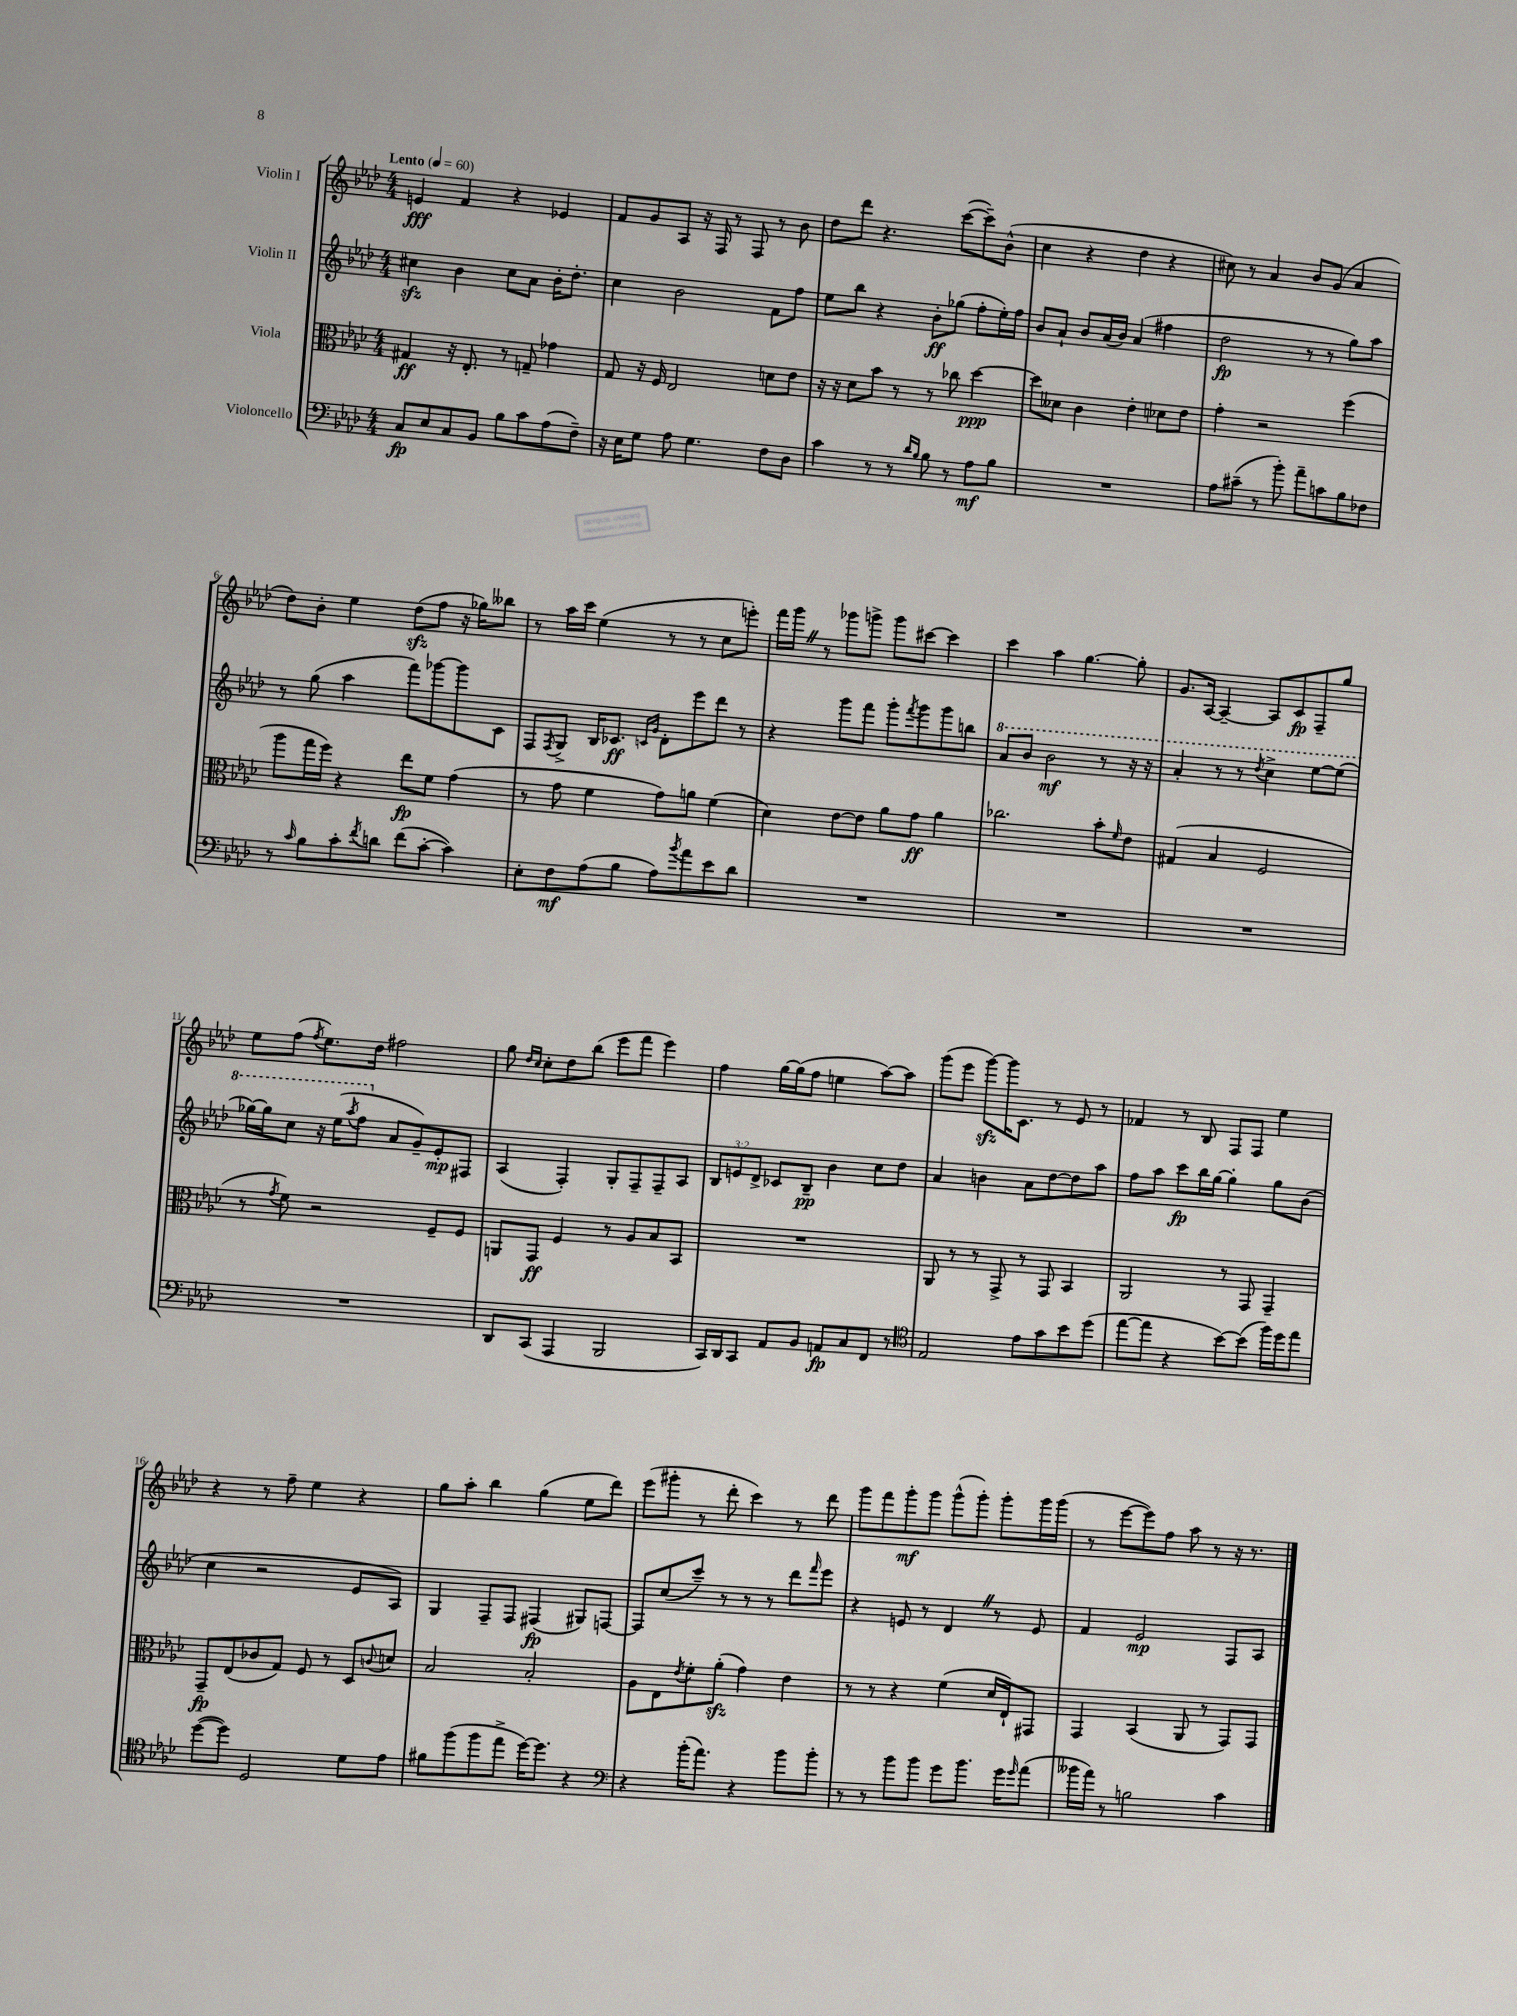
<<
\new StaffGroup <<
\new Staff = "s0" \with { instrumentName = "Violin I" } {
    \clef treble \key aes \major \numericTimeSignature \time 4/4 \tempo "Lento" 4 = 60
    e'4\fff f'4 r4 ees'4 |
    f'8 g'8 aes8 r16 f16 r8 f8 r8 bes'8 |
    des''8 des'''8 r4. c'''8~( c'''8--) bes'8-^( |
    c''4 r4 des''4 r4 |
    cis''8) r8 aes'4 bes'8 g'8( aes'4 |
    des''8) bes'8-. ees''4 des''8\sfz( f''8 r16 ges''16) beses''8 |
    r8 aes''16 c'''16 ees''4( r8 r8 c''8 e'''8-.) |
    f'''16 g'''16 \once \override BreathingSign.text = \markup { \musicglyph "scripts.caesura.straight" } \breathe r8 ges'''8 g'''8-> g'''8 cis'''8~ cis'''4 |
    c'''4 aes''4 g''4.~ g''8-. |
    g'8. aes16~ aes4~-- aes8 c'8\fp f8-- g''8 |
    ees''8 f''8( \acciaccatura { f''8 } ees''8.) des''16 fis''2 |
    g''8 \grace { des''16 c''16 } c''8-. des''8 bes''8( ees'''8 f'''8 ees'''4) |
    f''4 g''16~ g''16( f''8 e''4 aes''8~) aes''8 |
    g'''8( ees'''8 g'''8~\sfz) g'''16 c'8. r8 ees'8 r8 |
    fes'4 r8 bes8 f8 f8 ees''4 |
    r4 r8 f''8-- ees''4 r4 |
    g''8 aes''8-. bes''4 g''4( ees''8 des'''8) |
    ees'''8( gis'''8-. r8 des'''8-. c'''4) r8 des'''8 |
    g'''8 f'''8 g'''8-.\mf g'''8 g'''8-^( g'''8-.) g'''8-. g'''16 g'''16( |
    r8 ees'''8~ ees'''8) f''8 aes''8 r8 r16 r8. \bar "|." |
}
\new Staff = "s1" \with { instrumentName = "Violin II" } {
    \clef treble \key aes \major \numericTimeSignature \time 4/4 \override Staff.TupletNumber.text = #tuplet-number::calc-fraction-text
    cis''4\sfz bes'4 cis''8 aes'8 bes'16-. des''8.-. |
    c''4 bes'2 f'8 f''8 |
    ees''8 bes''8 r4 bes'8-.\ff ges''8( f''8-. ees''16-.) f''16 |
    bes'8 aes'8-! bes'8 aes'16( bes'16) aes'4( fis''4 |
    des''2\fp r8 r8 g''8) aes''8 |
    r8 g''8( aes''4 f'''8) ges'''8~ ges'''8 c'8 |
    f8 \acciaccatura { f8 } g8-> bes16 ces'8.\ff \grace { c'16 g'16 } des'8-. ees'''8 des'''8 r8 |
    r4 g'''8 f'''8 g'''8-. \acciaccatura { f'''8 } g'''8 g'''8 b''8 |
    \ottava #1 aes''8 bes''8 bes''2\mf r8 r16 r16 |
    aes''4-. r8 r8 \acciaccatura { des'''8 } c'''4-> ees'''8~ ees'''8( |
    ges'''16~) ges'''16 c'''8 r16 ees'''16( \acciaccatura { aes'''8 } f'''8 \ottava #0 aes'8 g'8--) ees'8-.\mp fis8 |
    aes4( f4-.) g8-. f8-- f8-- aes8 |
    \tuplet 3/2 { bes8 e'8 des'8-> } ces'8 bes8--\pp bes'4 c''8 des''8 |
    aes'4 b'4 aes'8 des''8~ des''8 aes''8 |
    f''8 aes''8 c'''8\fp bes''16 g''16~ g''4-. g''8 bes'8( |
    c''4 r2 ees'8 aes8) |
    g4 f8-- f8 fis4\fp( gis8) f8~ |
    f8 c''8( c'''8--) r8 r8 r8 des'''8 \grace { f'''16 } ees'''8 |
    r4 e'8 r8 des'4 \once \override BreathingSign.text = \markup { \musicglyph "scripts.caesura.straight" } \breathe r8 e'8 |
    f'4 ees'2\mp f8 aes8 \bar "|." |
}
\new Staff = "s2" \with { instrumentName = "Viola" } {
    \clef alto \key aes \major \numericTimeSignature \time 4/4
    gis4\ff r16 ees8.-. r8 g8-- ges'4 |
    g8 r16 f16 ees2 d'8 ees'8 |
    r16 r16 des'8 bes'8 r8 r8 ces''8 des''4~\ppp |
    des''8 deses'8 c'4 ees'4-. des'8 ees'8 |
    g'4-. r2 f''4( |
    aes''8 g''16 f''16) r4 ees''8\fp f'8 g'4( |
    r8 g'8 f'4 g'8) a'8 f'4( |
    des'4) ees'8~ ees'8 aes'8 g'8\ff aes'4 |
    ces''2. bes'8-. \grace { f'16 } ees'8 |
    gis4( bes4 f2 |
    r8 \acciaccatura { g'8 } f'8) r2 f8-- f8 |
    a,8 g,8\ff f4 r8 aes8 bes8 bes,8 |
    R1 |
    aes,8 r8 r8 g,8-> r8 g,8 bes,4 |
    aes,2 r8 g,8 g,4-- |
    g,8--\fp ees8( ces'8 g8) f8 r8 des8 \appoggiatura { c'8 } d'8 |
    bes2 bes2-. |
    aes8 ees8 \acciaccatura { ees'8 } f'8-. aes'8-.\sfz( g'4) ees'4 |
    r8 r8 r4 f'4( des'16 ees16-!) gis,8 |
    g,4 bes,4( aes,8 r8 g,8) g,8 \bar "|." |
}
\new Staff = "s3" \with { instrumentName = "Violoncello" } {
    \clef bass \key aes \major \numericTimeSignature \time 4/4
    c8\fp ees8 c8 bes,8 bes8 c'8 aes8( f8--) |
    r16 ees16 g8 aes8 g4. f8 des8 |
    c'4 r8 r8 \grace { des'16 bes16 } bes8 r8 aes8\mf bes8 |
    R1 |
    aes8 cis'8--( r8 bes'8-.) aes'8-- c'8 bes8 fes8 |
    r8 \grace { c'16 } bes8 c'8-. \acciaccatura { f'8 } d'8 f'8( c'8~-. c'4) |
    ees8-. f8\mf aes8( bes8 aes8) \acciaccatura { bes'8 } aes'8 ees'8 des'8 |
    R1 |
    R1 |
    R1 |
    R1 |
    des,8 c,8( aes,,4 bes,,2 |
    c,16) des,16 c,8 aes,8 bes,8 a,8\fp c8 f,8 r8 |
    \clef tenor ees2 ees'8 g'8 bes'8 des''8( |
    ees''8~ ees''8 r4 bes'8~) bes'8( f''16) des''16 ees''8 |
    des''8~( des''8) des2 des'8 ees'8 |
    fis'8 f''8( f''8 ees''8-> des''16~) des''8. r4 |
    \clef bass r4 bes'16-.( aes'8.) r4 bes'8 bes'8-. |
    r8 r8 bes'8 bes'8 g'8 bes'8. g'16 \grace { g'16 } aes'8( |
    beses'16 aes'16) r8 b2 c'4 \bar "|." |
}
>>
>>
